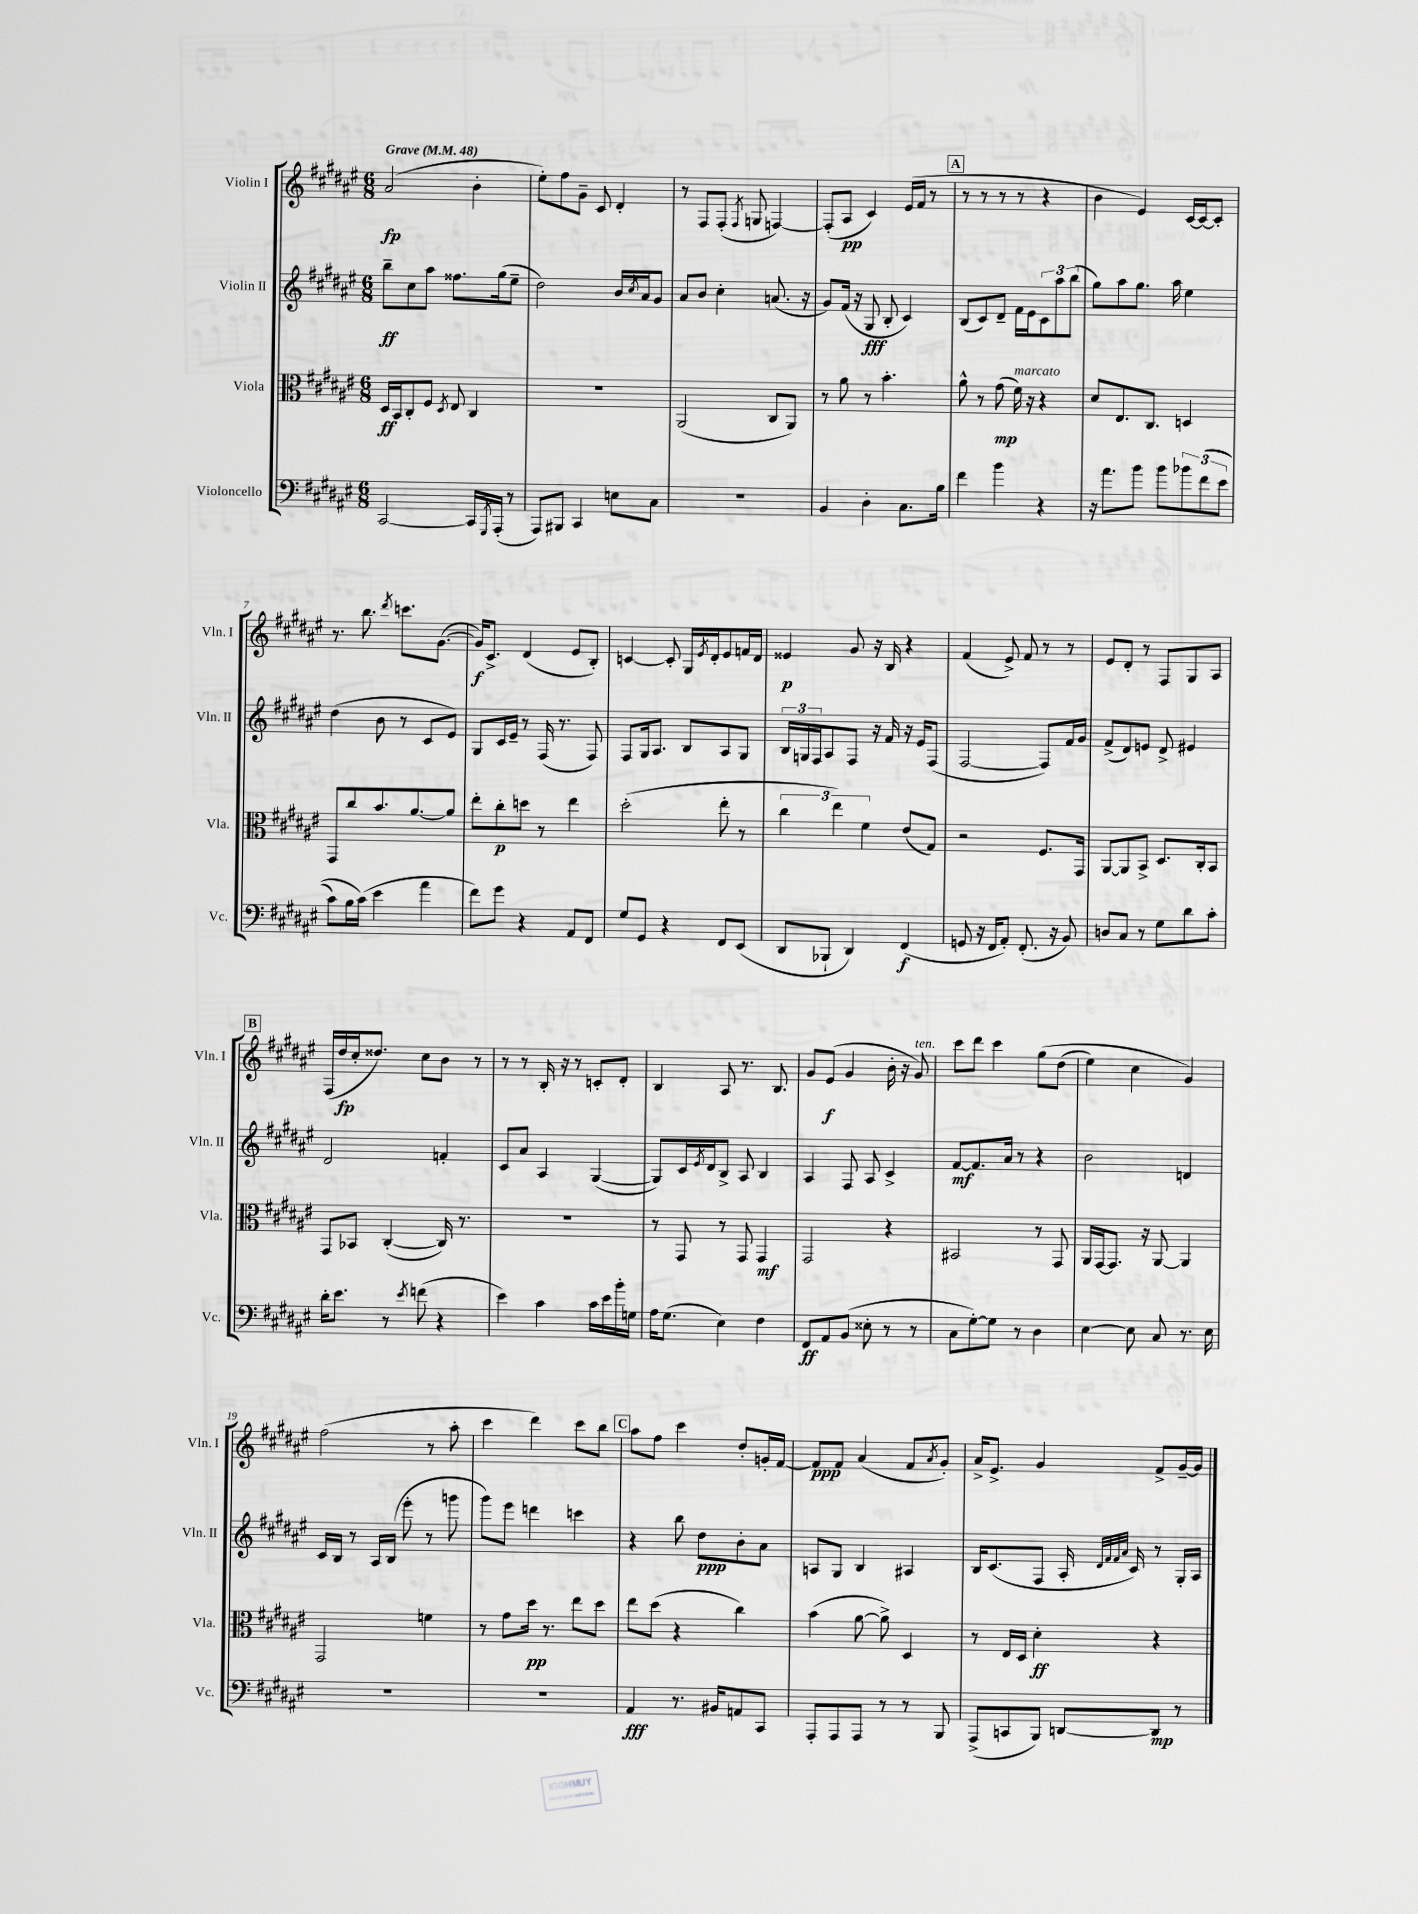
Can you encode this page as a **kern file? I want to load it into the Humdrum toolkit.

**kern	**kern	**kern	**kern
*staff4	*staff3	*staff2	*staff1
*clefF4	*clefC3	*clefG2	*clefG2
*k[f#c#g#d#a#e#]	*k[f#c#g#d#a#e#]	*k[f#c#g#d#a#e#]	*k[f#c#g#d#a#e#]
*M6/8	*M6/8	*M6/8	*M6/8
*MM48	*MM48	*MM48	*MM48
[2CC#	16D#	8bb~	(2a#
.	16BB	.	.
.	8C#'	8cc#	.
.	8F#	8aa#	.
.	8qD#	.	.
.	8E#	8.ff##	.
16CC#]	4C#	.	4b'
8qGGG#	.	.	.
(16AAA#'	.	(16gg#	.
8r	.	8ee#~	.
=	=	=	=
8AAA#)	2.r	2dd#)	8ee#')
8BBB#	.	.	8ff#
4CC#	.	.	8g#~
.	.	.	8c#
8E	.	16b	4d#'
.	.	8qcc#	.
.	.	16a#	.
8C#	.	8g#	.
=	=	=	=
2.r	(2AA#	8a#	8r
.	.	8b	8F#
.	.	4cc#'	(8F#'
.	.	.	8qF#
.	.	.	8G
.	8C#	(8.a	[4F)
.	8AA#)	.	.
.	.	16r	.
=	=	=	=
4BB	8r	8g#)	(8F']
.	8a#	(16f#	8A#
.	.	16r	.
4D#'	8r	8G#	4c#)
.	4.b'	8B'	.
8.C#	.	4c#)	(16e#
.	.	.	16f#
.	.	.	8r
16B	.	.	.
=	=	=	=
4f#	8a#^^	(8B	8r
.	8r	8c#)	8r
4b	(8g#	8d#~	8r
.	16f#)	16f#	8r
.	16r	16e#	.
4r	4r	12c#	4r
.	.	12aa#	.
.	.	(12bb	.
=	=	=	=
16r	8d#	8gg#)	4b
8.a#	.	.	.
.	8.E#	8aa#	.
8b	.	8.gg#	4e#)
.	8.C#	.	.
8b	.	.	.
.	.	16aa#	.
12b-	4D	4ee#	[16c#
.	.	.	16c#_
&((12f#	.	.	.
.	.	.	8c#']
12e#	.	.	.
=	=	=	=
8c#)	8GG#	(4dd#	8.r
16B	8cc#	.	.
(16c#&)	.	.	8.bb
4e#	8.b	8b	.
.	.	.	8qddd#
.	.	8r	8.ccc
.	[8.a#	.	.
4a#	.	8c#	.
.	.	.	([8.g#
.	8a#]	8e#)	.
=	=	=	=
8f#)	8ee#'	8G#	16g#])
.	.	.	8.c#^
8g#	8cc#'	16c#	.
.	.	16e#~	.
4r	8dd	8r	(4d#
.	8r	(16F#	.
.	.	8.r	.
8AA#	4ee#	.	8e#
8FF#	.	8F#)	8B')
=	=	=	=
8G#	(2dd#'	8F#	[4c
8GG#	.	16G#	.
.	.	8.A#	.
4r	.	.	8c']
.	.	8B	16G#
.	.	.	8qe#
.	.	.	16d#'
8FF#	8ee#'	8A#	8e#
(8EE#	8r	8G#	16f
.	.	.	16d#
=	=	=	=
8DD#	6cc#	24B	4e##
.	.	24G	.
.	.	24F#	.
8BBB-`	.	8A#	.
.	6ee#)	.	.
4DD#)	.	8F#	8g#
.	6f#	.	.
.	.	16r	16r
.	.	16f#	16B
(4FF#	(8e#	16r	4r
.	.	16e#	.
.	8G#)	(8F#	.
=	=	=	=
8GG	2r	[2F#	(4f#
16r	.	.	.
16FF#	.	.	.
8AA#')	.	.	8e#^)
(8.FF#'	.	.	8f#
.	8.F#	8F#])	8r
16r	.	.	.
8BB)	.	16f#	8r
.	16GG#	16g#	.
=	=	=	=
8D	[8AA#	(8f#^	8e#
8C#	8AA#]	8d#)	8d#'
8r	8BB^	8e	8r
8G#	8.D#	8d#^	8F#
8d#	.	4e#	8G#
.	16C#'	.	.
8c#'	8BB	.	8A#
=	=	=	=
16d#'	8GG#	2d#	(16F#
8.e#	.	.	16dd#
.	8BB-	.	16cc#'
.	.	.	8.dd##)
8r	([4C#'	.	.
8qe#	.	.	.
(8f	.	.	8cc#
4r	16C#])	4f'	8b
.	8.r	.	.
.	.	.	8r
=	=	=	=
4e#)	2.r	8c#	8r
.	.	8a#	8r
4c#	.	4A#	16B'
.	.	.	16r
.	.	.	8r
16c#	.	([4G#	8c'
16e#	.	.	.
16b'	.	.	8d#'
16G	.	.	.
=	=	=	=
16A#	8r	8G#])	4B
(8.G#	.	.	.
.	8GG#	16c#	.
.	.	8qe#	.
.	.	16d#	.
4E#)	8r	8B^	8A#
.	8GG#	8A#	8.r
4F#	4GG#	4B	.
.	.	.	8.B
=	=	=	=
8FF#	2GG#	4A#	8g#
8AA#	.	.	(8e#
(8BB	.	8F#	4g#
8E##'	.	8A#	.
8r	4r	4c#^	16b'
.	.	.	16r
8r	.	.	8g#)
=	=	=	=
8C#	2BB#	[8f#	8ccc#
[8G#')	.	8.f#]	8ddd#
8G#]	.	.	4ccc#
.	.	16a#	.
8r	.	8r	.
4D#	8r	4r	&(8gg#
.	8GG#	.	(8dd#
=	=	=	=
[4E#	16AA#	2b	4ee#)
.	[16GG#	.	.
.	8.GG#]	.	.
8E#]	.	.	4cc#
.	16r	.	.
8C#	[8AA#	.	.
8.r	4AA#]	4d	4g#&)
16E#	.	.	.
=	=	=	=
2.r	2GG#	16c#	(2ff#
.	.	16B	.
.	.	8r	.
.	.	16A#	.
.	.	(16B	.
.	.	8eee#'	.
.	4f	8r	8r
.	.	8ggg	8aa#'
=	=	=	=
2.r	8r	8ggg#)	4ccc#
.	8g#	8eee#	.
.	16dd#	4ddd	4ddd#)
.	8.r	.	.
.	8ee#	4ccc	8ccc#
.	8dd#	.	8bb
=	=	=	=
4AA#	8ee#	4r	8aa#
.	(8dd#	.	8ff#
8.r	4r	8bb	4ccc#
.	.	8dd#	.
16BB#	.	.	.
8AA	4cc#)	8b'	8dd#'
8CC#	.	8a#	16g'
.	.	.	[16f#
=	=	=	=
8AAA#'	(4b	8A	8f#]
8AAA#	.	8G#	8f#
8AAA#	[8a#	4B	(4a#
8r	8a#^])	.	.
8r	4D#	4A#	8f#
.	.	.	8qa#
8BBB	.	.	8g#')
=	=	=	=
(8AAA#^	8r	16B	16a#^
.	.	(8.c#	8.e#^
8CC	16E#	.	.
.	16D#	.	.
8BBB)	4d#'	8F#	4g#
[8DD	.	16A#'	.
.	.	32qqd#	.
.	.	32qqf#	.
.	.	32qqf#	.
.	.	32qqa#	.
.	.	16c#)	.
8DD]	4r	8r	8f#^
8r	.	16G#'	[16g#~
.	.	16A#	16g#]
==	==	==	==
*-	*-	*-	*-
